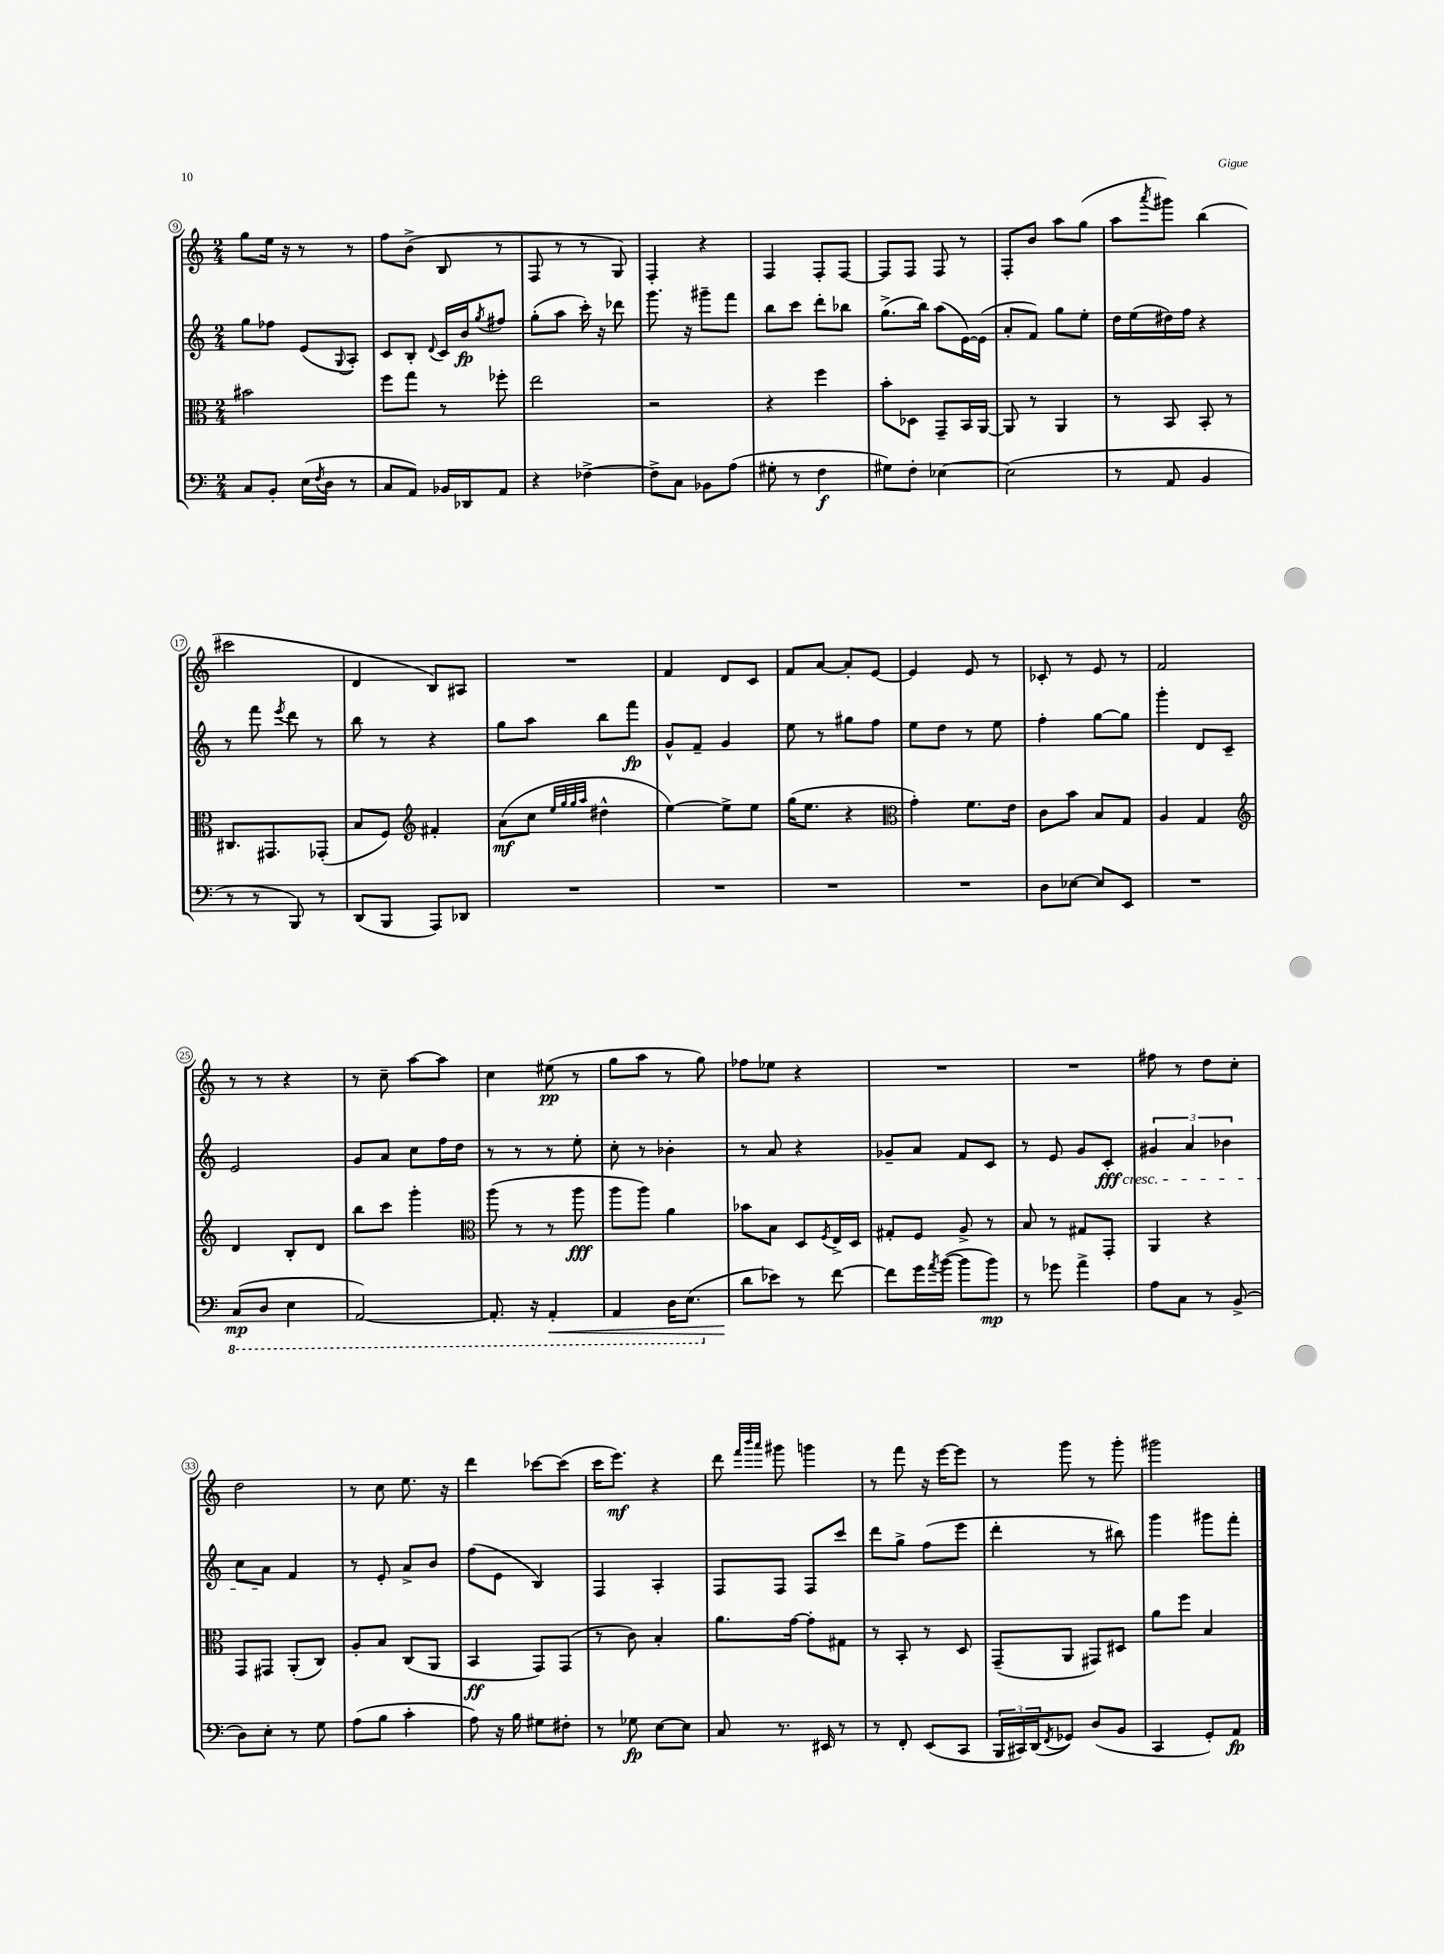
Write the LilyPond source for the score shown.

<<
\new StaffGroup <<
\new Staff = "s0" {
    \clef treble \key c \major \numericTimeSignature \time 2/4
    g''8 e''16 r16 r8 r8 |
    f''8 b'8->( b8 r8 |
    f8 r8 r8 g8) |
    f4-. r4 |
    f4 f8-. f8~ |
    f8 f8 f8 r8 |
    f8-. b'8 a''8 g''8( |
    a''8 \acciaccatura { a'''8 } gis'''8) b''4( |
    cis'''2 |
    d'4 b8) ais8 |
    R2 |
    f'4 d'8 c'8 |
    f'8 a'8~ a'8-. e'8~ |
    e'4 e'8 r8 |
    ces'8-. r8 e'8 r8 |
    f'2 |
    r8 r8 r4 |
    r8 c''8-- a''8~ a''8 |
    c''4 eis''8\pp( r8 |
    g''8 a''8 r8 g''8) |
    fes''8 ees''8 r4 |
    R2 |
    R2 |
    fis''8 r8 d''8 c''8-. |
    d''2 |
    r8 c''8 e''8. r16 |
    d'''4 ces'''8~ ces'''8( |
    c'''16 e'''8.\mf) r4 |
    d'''8 \grace { f'''32 b'''32 a'''32 } gis'''8 g'''4 |
    r8 f'''8 r16 e'''16~ e'''8 |
    r8 g'''8 r8 g'''8-. |
    gis'''2 \bar "|." |
}
\new Staff = "s1" {
    \clef treble \key c \major \numericTimeSignature \time 2/4
    g''8 fes''8 e'8( \appoggiatura { g8 } a8-.) |
    c'8 b8-. \appoggiatura { d'8 } c'16 b'16\fp \acciaccatura { g''8 } fis''8 |
    g''8-.( a''8 c'''16-.) r16 des'''8 |
    g'''8. r16 gis'''8-- f'''8 |
    b''8 c'''8 d'''8-. bes''8 |
    g''8.->( b''16) a''8( e'16~) e'16( |
    a'8-. f'8) g''8 e''8-. |
    d''16 e''16( dis''16) f''16 r4 |
    r8 f'''8 \acciaccatura { e'''8 } d'''8 r8 |
    b''8 r8 r4 |
    g''8 a''8 b''8 f'''8\fp |
    g'8-^ f'8-- g'4 |
    e''8 r8 gis''8 f''8 |
    e''8 d''8 r8 e''8 |
    f''4-. g''8~ g''8 |
    g'''4-. d'8 c'8-- |
    e'2 |
    g'8 a'8 c''8 f''16 d''16 |
    r8 r8 r8 e''8-. |
    c''8-. r8 bes'4-. |
    r8 a'8 r4 |
    ges'8-- a'8 f'8 c'8 |
    r8 e'8 g'8 c'8-.\fff\cresc |
    \tuplet 3/2 { gis'4 a'4 bes'4 } |
    c''8 a'8\! f'4 |
    r8 e'8-. a'8-> b'8 |
    f''8( e'8 b4) |
    f4 a4-. |
    f8 f8 f8 c'''8 |
    d'''8 g''8-> f''8( e'''8 |
    d'''4-. r8 bis''8) |
    g'''4 gis'''8 f'''8-. \bar "|." |
}
\new Staff = "s2" {
    \clef alto \key c \major \numericTimeSignature \time 2/4
    bis'2 |
    f''8 g''8 r8 fes''8-. |
    e''2 |
    r2 |
    r4 f''4 |
    b'8-. des8 g,8-- b,16 a,16~ |
    a,8 r8 a,4 |
    r8 b,8 b,8-. r8 |
    cis8. gis,8. ges,8-.( |
    b8 f8) \clef treble fis'4-. |
    a'8\mf( c''8 \grace { e''32 g''32 g''32 a''32 } dis''4-^ |
    e''4~) e''8-> e''8 |
    g''16( e''8. r4 |
    \clef alto g'4-.) f'8. e'16 |
    c'8 b'8 b8 g8 |
    a4 g4 |
    \clef treble d'4 b8-. d'8 |
    b''8 c'''8 g'''4-. |
    \clef alto a''8( r8 r8 a''8\fff |
    a''8 a''8) a'4 |
    bes'8 b8 d8 \acciaccatura { f8 } e16-> d16 |
    gis8-. f8 a8-> r8 |
    b8 r8 gis8 g,8-. |
    a,4 r4 |
    g,8 gis,8 a,8-.( c8) |
    a8-. b8 c8( a,8 |
    b,4\ff g,8) g,8( |
    r8 c'8) b4-. |
    a'8. g'16~ g'8-. gis8 |
    r8 b,8-. r8 d8 |
    g,8--( a,8 gis,8) dis8 |
    a'8 f''8 b4 \bar "|." |
}
\new Staff = "s3" {
    \clef bass \key c \major \numericTimeSignature \time 2/4
    c8 b,8-. e16( \acciaccatura { f8 } d16 r8 |
    c8 a,8) bes,16 des,16 a,8 |
    r4 fes4~-> |
    fes8-> c8 bes,8 a8( |
    gis8-. r8 f4\f |
    gis8) f8-. ees4~ |
    ees2( |
    r8 a,8 b,4 |
    r8 r8 b,,8) r8 |
    d,8( b,,8 a,,8) des,8 |
    R2 |
    R2 |
    R2 |
    R2 |
    d8 ees8~ ees8 e,8 |
    R2 |
    \ottava #-1 c,8\mp( d,8 e,4 |
    a,,2~) |
    a,,8.-. r16 a,,4-.\< |
    a,,4 d,16 e,8.( \ottava #0 |
    d'8\! ees'8) r8 f'8~ |
    f'8 g'16 \acciaccatura { a'8 } b'16~( b'8 b'8\mp) |
    r8 ges'8 a'4-> |
    a8 c8 r8 b,8->( |
    d8) e8-. r8 g8 |
    a8( b8 c'4-. |
    a8) r16 b16 gis8 fis8-. |
    r8 ges8\fp e8~ e8 |
    c8 r8. eis,16 r8 |
    r8 f,8-. e,8( c,8 |
    \tuplet 3/2 { b,,16 cis,16) d,16( } \acciaccatura { f,8 } ges,8) d8( b,8 |
    c,4 g,8-.) a,8\fp \bar "|." |
}
>>
>>
\layout { \context { \Score currentBarNumber = #9 \override BarNumber.stencil = #(make-stencil-circler 0.1 0.3 ly:text-interface::print) } }
